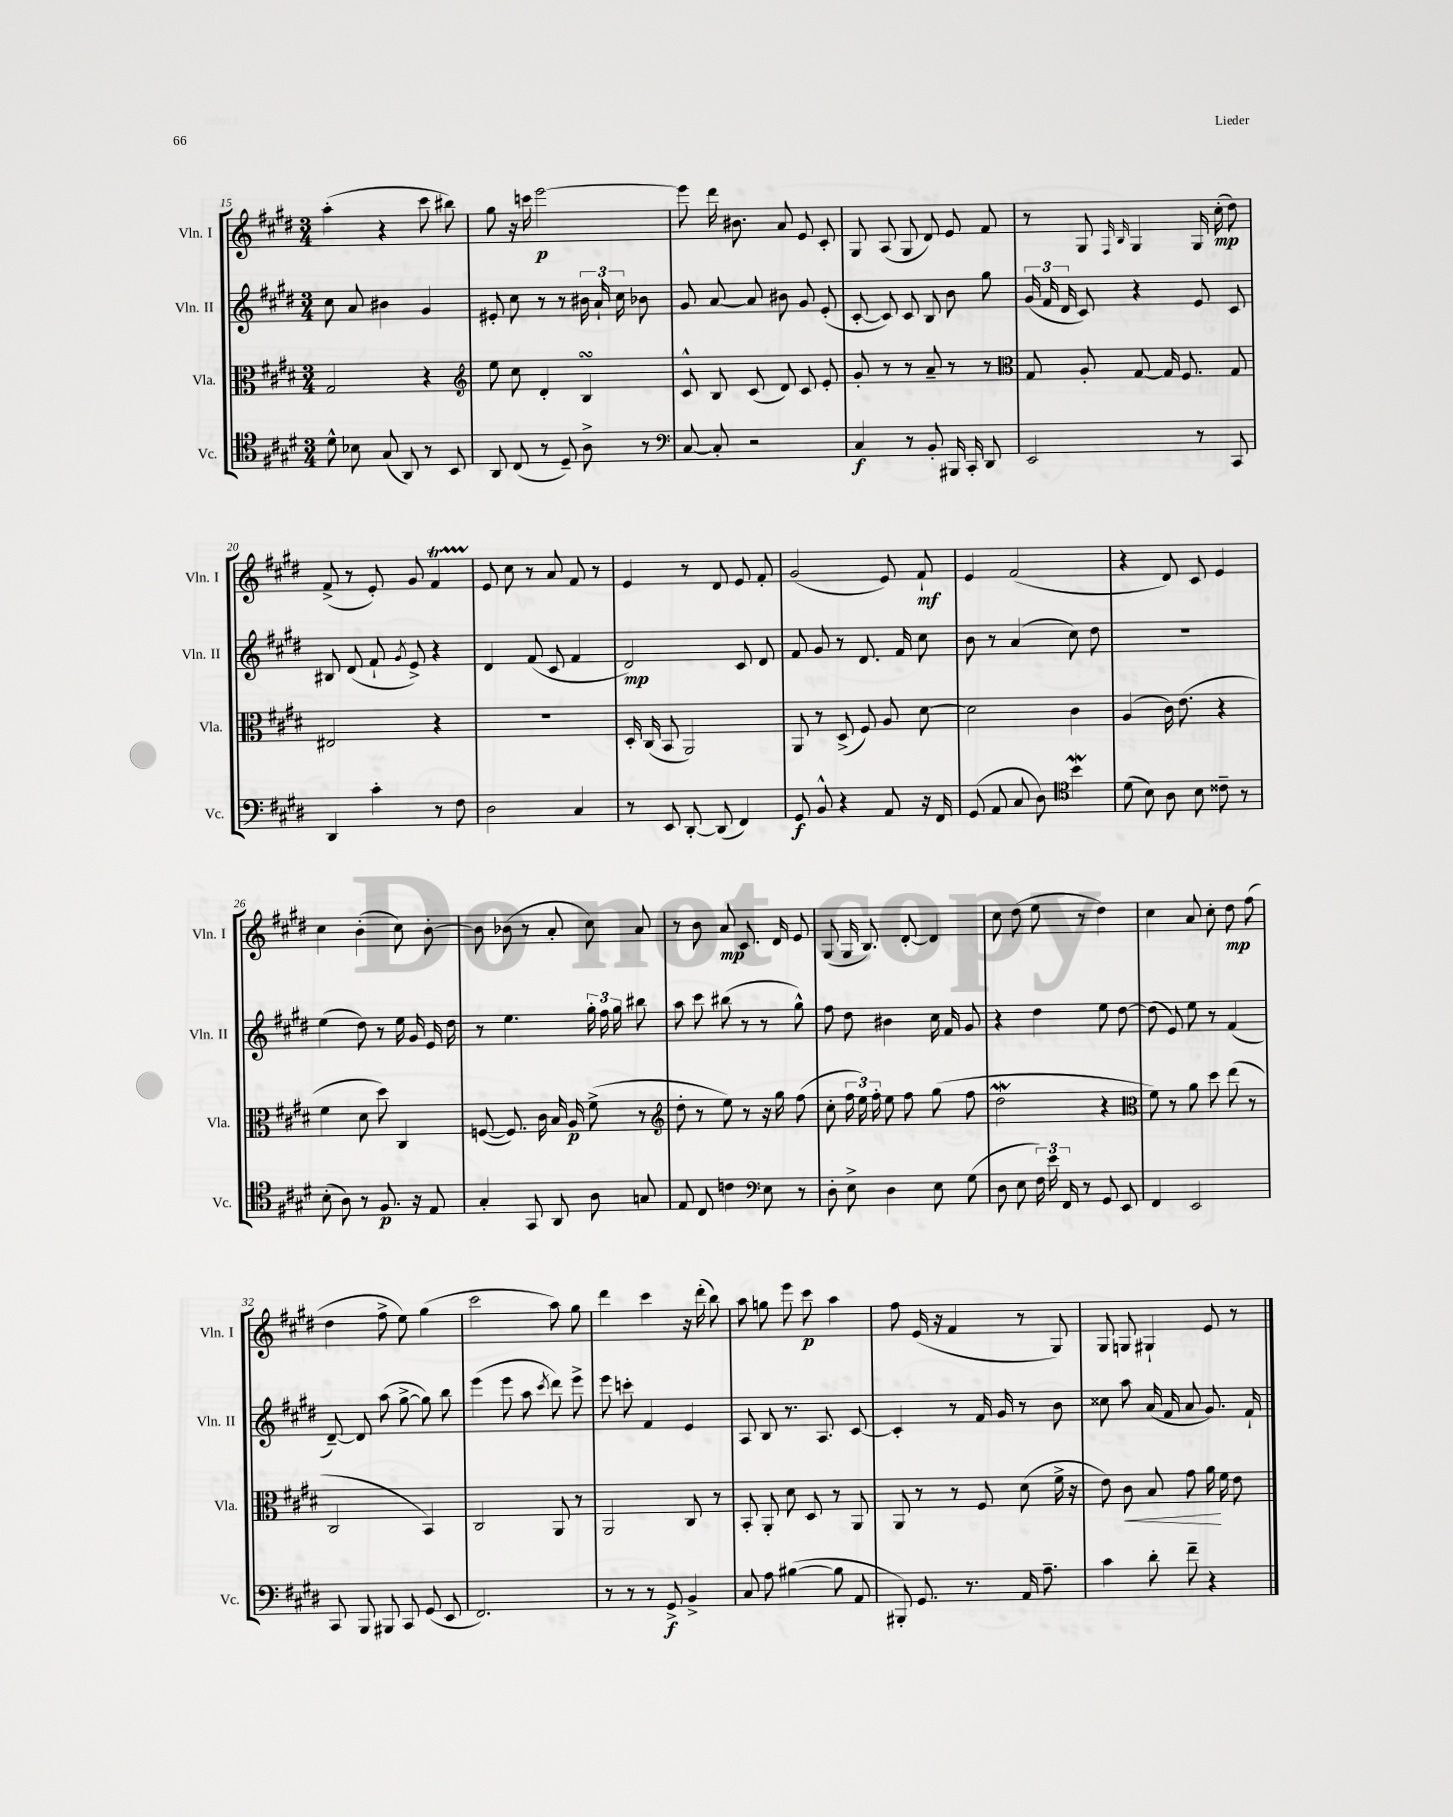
<<
\new StaffGroup <<
\new Staff = "s0" \with { instrumentName = "Vln. I" shortInstrumentName = "Vln. I" } {
    \clef treble \key e \major \numericTimeSignature \time 3/4
    \autoBeamOff a''4-.( r4 cis'''8 bis''8) |
    gis''8 r16 c'''16 e'''2~\p |
    e'''8 dis'''16 bis'8. a'8 e'8 cis'8-. |
    gis8 a8( gis8 dis'8) e'8 fis'8 |
    r8 gis8 \grace { fis16 b16 } gis4 gis16 cis''16-.\mp( dis''8) |
    fis'8->( r8 e'8-.) gis'8 fis'4\startTrillSpan |
    e'8\stopTrillSpan cis''8 r8 a'8 fis'8 r8 |
    e'4 r8 dis'8 e'8 fis'8-. |
    gis'2( e'8) fis'8-!\mf |
    e'4 fis'2( |
    r4 dis'8) cis'8 e'4 |
    cis''4 b'4-.( cis''8) b'8~-. |
    b'8 bes'8( r8 a'8-. cis''8) a'8 |
    r8 b'8 a'8\mp cis'8. dis'16 e'8 |
    gis8( gis16 b8.) dis'8~-. dis'4 |
    cis''8 dis''8( e''8 r8 dis''4) |
    cis''4 a'8 cis''8-. dis''8\mp fis''8( |
    dis''4 fis''8-> e''8) gis''4( |
    cis'''2 a''8) gis''8 |
    dis'''4 cis'''4 r16 dis'''16-.( b''8) |
    a''8 g''8 e'''8 cis'''8\p a''4 |
    fis''8 e'16( r16 fis'4 r8 gis8) |
    gis8 g8 gis4-! e'8 r8 \bar "|." |
}
\new Staff = "s1" \with { instrumentName = "Vln. II" shortInstrumentName = "Vln. II" } {
    \clef treble \key e \major \numericTimeSignature \time 3/4
    \autoBeamOff cis''8 a'8 bis'4 gis'4 |
    eis'8-. cis''8 r8 r8 \tuplet 3/2 { bis'16 a'16-! cis''16 } bes'8 |
    gis'8 a'8~ a'8 bis'8 gis'8 e'8-.( |
    cis'8~-. cis'8) cis'8 b8 b'8 gis''8 |
    \tuplet 3/2 { gis'16( fis'16 dis'16 } cis'8) r4 e'8 cis'8 |
    bis8 dis'8( fis'8-! \acciaccatura { gis'8 } e'8->) r4 |
    dis'4 fis'8( cis'8 fis'4 |
    dis'2\mp) cis'8 dis'8 |
    fis'8 gis'8 r8 dis'8. fis'16 cis''8 |
    b'8 r8 a'4( cis''8) dis''8 |
    R2. |
    e''4( dis''8) r8 e''16 gis'16 e'16 dis''16 |
    r8 e''4. \tuplet 3/2 { gis''16-. fis''16 gis''16 } bis''8 |
    a''8 cis'''8 bis''8( r8 r8 gis''8-^) |
    fis''8 dis''8 bis'4 cis''16 fis'16 gis'8 |
    r4 dis''4 e''8 dis''8~ |
    dis''8( e'8) e''8 r8 fis'4( |
    dis'8~--) dis'8 a''8( gis''8~-> gis''8) b''8 |
    e'''4( e'''8 a''8 \acciaccatura { cis'''8 } dis'''8) e'''8-> |
    e'''8 c'''8-. fis'4 e'4 |
    a8 b8 r8. a8. cis'8~ |
    cis'4-. r8 fis'16 gis'16 r8 b'8 |
    cisis''8 a''8 a'16( fis'16 a'8 gis'8.) fis'16-! \bar "|." |
}
\new Staff = "s2" \with { instrumentName = "Vla." shortInstrumentName = "Vla." } {
    \clef alto \key e \major \numericTimeSignature \time 3/4
    \autoBeamOff gis2 r4 |
    \clef treble e''8 cis''8 dis'4-. b4\turn |
    cis'8-^ b8 cis'8( dis'8) cis'8 e'8-. |
    gis'8-. r8 r8 a'8-- r8 r8 |
    \clef alto gis8 a8-. gis8~ gis16 fis8. gis8 |
    eis2 r4 |
    R2. |
    dis16-. cis16( b,8 a,2) |
    a,8 r8 dis8->( fis8) a8 dis'8~ |
    dis'2 cis'4 |
    a4( cis'16) e'8.( r4 |
    fis'4 dis'8 dis''8) cis4 |
    f8~( f8.) cis'16 b16 a16\p fis'8->( r8 |
    \clef treble dis''8-. r8 e''8) r8 r16 gis''16 fis''8( |
    cis''8-. \tuplet 3/2 { fis''16 e''16) fis''16-. } e''8 fis''8 gis''8( fis''8 |
    dis''2\mordent r4 |
    \clef alto fis'8) r8 a'8 dis''8 e''8( r8 |
    cis2 b,4) |
    cis2 a,8 r8 |
    a,2 cis8 r8 |
    b,8-. a,8-. dis'8 dis8 r8 a,8 |
    a,8 r8 r8 fis8 dis'8( fis'16-> r16 |
    e'8) cis'8\< b8 gis'8 a'16\! fis'16 e'8 \bar "|." |
}
\new Staff = "s3" \with { instrumentName = "Vc." shortInstrumentName = "Vc." } {
    \clef tenor \key e \major \numericTimeSignature \time 3/4
    \autoBeamOff dis'8-^ bes8 gis8( a,8) r8 b,8 |
    a,8 cis8( r8 dis8--) a8-> r8 |
    \clef bass cis8~ cis8-. r2 |
    cis4\f r8 b,8-. bis,,16 cis,16-. dis,8 |
    e,2 r8 cis,8 |
    dis,4 cis'4-. r8 fis8 |
    dis2 cis4 |
    r8 e,8 dis,8~-. dis,8( fis,4) |
    gis,8\f b,8-^ r4 a,8 r16 fis,16 |
    gis,8( a,8 cis8 dis8) \clef tenor b'4\mordent |
    dis'8( b8) a8 b8 cisis'8-- r8 |
    b8-.( a8) r8 fis8.\p r16 e8 |
    gis4-. gis,8 a,8 a8 g8 |
    e8 cis8 c'4 \clef bass e8 r8 |
    dis8-. e8-> dis4 e8 gis8( |
    dis8 e8 \tuplet 3/2 { fis16) e'16 fis,16 } r8 gis,8 e,8 |
    fis,4 e,2 |
    cis,8 b,,8 bis,,8 cis,8 gis,8( e,8 |
    fis,2.) |
    r8 r8 r8 gis,8->\f b,4-> |
    cis8 a8 bis4~( bis8 a,8 |
    bis,,8-.) gis,8. r8. a,16 a8.-- |
    cis'4 dis'8-. fis'8-- r4 \bar "|." |
}
>>
>>
\layout { \context { \Score currentBarNumber = #15 } }
